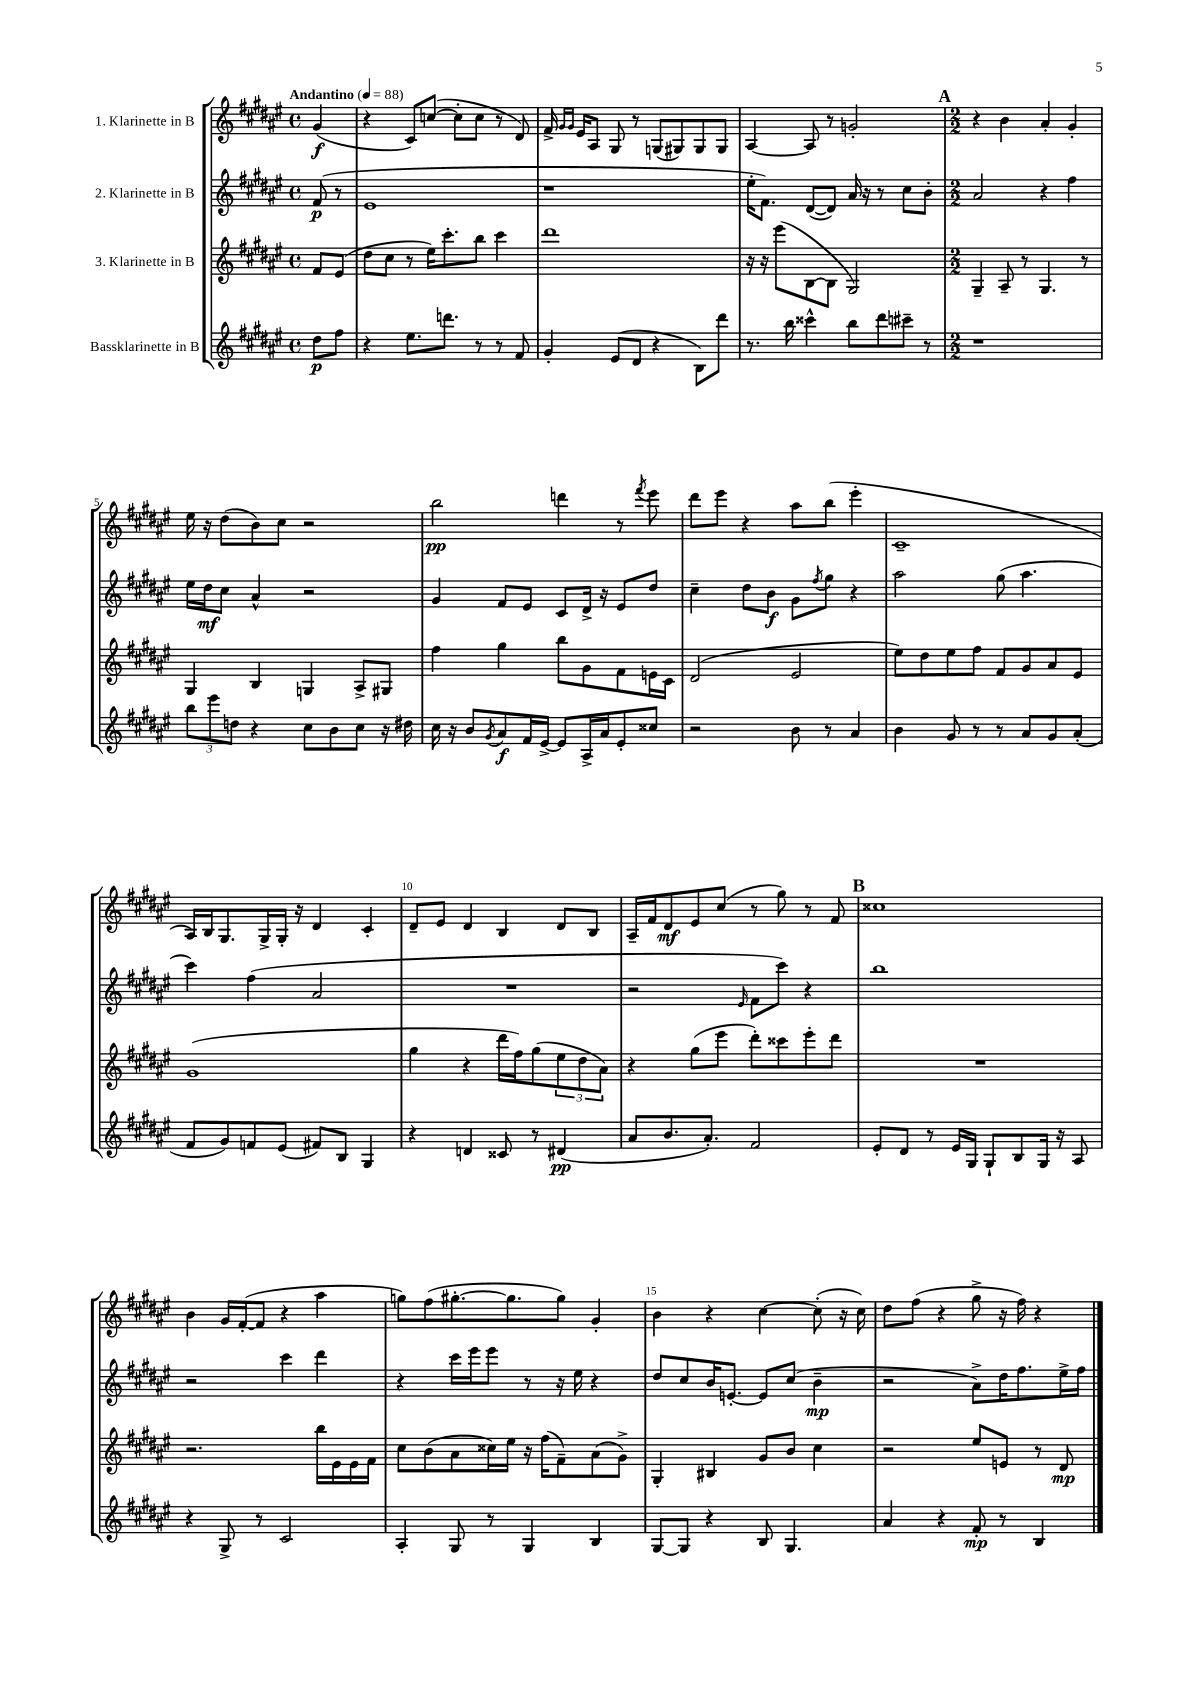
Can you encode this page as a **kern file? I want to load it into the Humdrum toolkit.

**kern	**dynam	**kern	**dynam	**kern	**dynam	**kern	**dynam
*part4	*part4	*part3	*part3	*part2	*part2	*part1	*part1
*staff4	*staff4	*staff3	*staff3	*staff2	*staff2	*staff1	*staff1
*I"Bassklarinette in B	*	*I"3. Klarinette in B	*	*I"2. Klarinette in B	*	*I"1. Klarinette in B	*
*clefG2	*	*clefG2	*	*clefG2	*	*clefG2	*
*k[f#c#g#d#a#e#]	*	*k[f#c#g#d#a#e#]	*	*k[f#c#g#d#a#e#]	*	*k[f#c#g#d#a#e#]	*
*M4/4	*	*M4/4	*	*M4/4	*	*M4/4	*
*met(c)	*	*met(c)	*	*met(c)	*	*met(c)	*
*MM88	*	*MM88	*	*MM88	*	*MM88	*
=	=	=	=	=	=	=	=
!	!	!	!	!	!	!LO:TX:a:B:t=Andantino	!
8dd#\L	p	8f#/L	.	(8f#/	p	(4g#/	f
8ff#\J	.	(8e#/J	.	8r	.	.	.
=1	=1	=1	=1	=1	=1	=1	=1
4r	.	8dd#\L	.	1e#	.	4r	.
.	.	8cc#\J	.	.	.	.	.
8.ee#\L	.	8r	.	.	.	8c#/L)	.
.	.	16ee#\KL)	.	.	.	([8ccn/J	.
8.dddn\J	.	8.ccc#'\	.	.	.	.	.
.	.	.	.	.	.	8cc'\L]	.
8r	.	8bb\J	.	.	.	8cc\J	.
8r	.	4ccc#\	.	.	.	8r	.
8f#/	.	.	.	.	.	8d#/)	.
=2	=2	=2	=2	=2	=2	=2	=2
4g#'/	.	1ddd#	.	1r	.	16f#^/	.
.	.	.	.	.	.	16qqg#/LL	.
.	.	.	.	.	.	16qqg#/JJ	.
.	.	.	.	.	.	16e#/KL	.
.	.	.	.	.	.	8A#/J	.
(8e#/L	.	.	.	.	.	8G#/	.
8d#/J	.	.	.	.	.	8r	.
4r	.	.	.	.	.	(8Gn/L	.
.	.	.	.	.	.	8G#X/)	.
8B\L)	.	.	.	.	.	8G#/	.
8ddd#\J	.	.	.	.	.	8G#/J	.
=3	=3	=3	=3	=3	=3	=3	=3
8.r	.	16r	.	16ee#'\KL	.	[4A#/	.
.	.	16r	.	8.f#\J)	.	.	.
.	.	(8eee#\L	.	.	.	.	.
16bb\	.	.	.	.	.	.	.
4ccc##X^^\	.	[8B\	.	([8d#/L	.	8A#/]	.
.	.	8B\J]	.	8d#/J])	.	8r	.
8bb\L	.	2G#/)	.	16a#/	.	2gn'/	.
.	.	.	.	16r	.	.	.
8ddd#\	.	.	.	8r	.	.	.
8ccc#X~\J	.	.	.	8cc#\L	.	.	.
8r	.	.	.	8b'\J	.	.	.
!!LO:REH:place=s1:t=A
=4	=4	=4	=4	=4	=4	=4	=4
*M2/2	*	*M2/2	*	*M2/2	*	*M2/2	*
1r	.	4G#~/	.	2a#/	.	4r	.
.	.	8A#~/	.	.	.	4b\	.
.	.	8r	.	.	.	.	.
.	.	4.G#/	.	4r	.	4a#'/	.
.	.	.	.	4ff#\	.	4g#'/	.
.	.	8r	.	.	.	.	.
!!LO:LB:g=z
=5	=5	=5	=5	=5	=5	=5	=5
12bb\L	.	4G#/	.	16ee#\LL	.	16ee#\	.
.	.	.	.	16dd#\J	mf	16r	.
12eee#\	.	.	.	.	.	.	.
.	.	.	.	8cc#\J	.	(8dd#\L	.
12ddn\J	.	.	.	.	.	.	.
4r	.	4B/	.	4a#^^/	.	8b\)	.
.	.	.	.	.	.	8cc#\J	.
8cc#\L	.	4Gn/	.	2r	.	2r	.
8b\	.	.	.	.	.	.	.
8cc#\J	.	8A#^/L	.	.	.	.	.
16r	.	8G#X/J	.	.	.	.	.
16dd#X\	.	.	.	.	.	.	.
=6	=6	=6	=6	=6	=6	=6	=6
16cc#\	.	4ff#\	.	4g#/	.	2bb\	pp
16r	.	.	.	.	.	.	.
8b/L	.	.	.	.	.	.	.
8qg#/	.	.	.	.	.	.	.
8a#/	f	4gg#\	.	8f#/L	.	.	.
16f#/L	.	.	.	8e#/J	.	.	.
[16e#^/JJ	.	.	.	.	.	.	.
8e#/L]	.	8bb\L	.	8c#/L	.	4dddn\	.
16A#^/L	.	8g#\	.	16d#^/Jk	.	.	.
16a#/J	.	.	.	16r	.	.	.
8e#'/	.	8f#\	.	8e#/L	.	8r	.
.	.	.	.	.	.	8qfff#/	.
8cc##X/J	.	16en\L	.	8dd#/J	.	8eee#\	.
.	.	16c#\JJ	.	.	.	.	.
=7	=7	=7	=7	=7	=7	=7	=7
2r	.	(2d#/	.	4cc#~\	.	8ddd#\L	.
.	.	.	.	.	.	8eee#\J	.
.	.	.	.	8dd#\L	.	4r	.
.	.	.	.	8b\J	f	.	.
8b\	.	2e#/	.	8g#\L	.	8aa#\L	.
.	.	.	.	8qff#/	.	.	.
8r	.	.	.	8gg#\J	.	(8bb\J	.
4a#/	.	.	.	4r	.	4eee#'\	.
=8	=8	=8	=8	=8	=8	=8	=8
4b\	.	8ee#\L)	.	2aa#\	.	1c#~	.
.	.	8dd#\	.	.	.	.	.
8g#/	.	8ee#\	.	.	.	.	.
8r	.	8ff#\J	.	.	.	.	.
8r	.	8f#/L	.	(8gg#\	.	.	.
8a#/L	.	8g#/	.	4.aa#\	.	.	.
8g#/	.	8a#/	.	.	.	.	.
(8a#'/J	.	8e#/J	.	.	.	.	.
!!LO:LB:g=z
=9	=9	=9	=9	=9	=9	=9	=9
8f#/L	.	(1g#	.	4ccc#\)	.	16A#/LL)	.
.	.	.	.	.	.	16B/J	.
8g#/)	.	.	.	.	.	8.G#/	.
8fn/	.	.	.	(4ff#\	.	.	.
.	.	.	.	.	.	16G#^/L	.
(8e#/J	.	.	.	.	.	16G#'/JJ	.
.	.	.	.	.	.	16r	.
8f#X/L)	.	.	.	2a#/	.	4d#/	.
8B/J	.	.	.	.	.	.	.
4G#/	.	.	.	.	.	4c#'/	.
=10	=10	=10	=10	=10	=10	=10	=10
4r	.	4gg#\	.	1r	.	8d#~/L	.
.	.	.	.	.	.	8e#/J	.
4dn/	.	4r	.	.	.	4d#/	.
8c##X/	.	16ddd#\LL	.	.	.	4B/	.
.	.	16ff#\J)	.	.	.	.	.
8r	.	(8gg#\	.	.	.	.	.
(4d#X/	pp	12ee#\	.	.	.	8d#/L	.
.	.	12dd#\	.	.	.	.	.
.	.	.	.	.	.	8B/J	.
.	.	12a#\J)	.	.	.	.	.
=11	=11	=11	=11	=11	=11	=11	=11
8a#/L	.	4r	.	2r	.	16A#~/LL	.
.	.	.	.	.	.	16f#/J	.
8.b/	.	.	.	.	.	8d#/	mf
.	.	(8gg#\L	.	.	.	8e#/	.
8.a#'/J)	.	.	.	.	.	.	.
.	.	8eee#\J	.	.	.	(8cc#/J	.
.	.	.	.	16qqe#/	.	.	.
2f#/	.	8ddd#'\L)	.	8f#\L	.	8r	.
.	.	8ccc##X\	.	8ccc#\J)	.	8gg#\)	.
.	.	8eee#'\	.	4r	.	8r	.
.	.	8ddd#\J	.	.	.	8f#/	.
!!LO:REH:place=s1:t=B
=12	=12	=12	=12	=12	=12	=12	=12
8e#'/L	.	1r	.	1bb	.	1cc##X	.
8d#/J	.	.	.	.	.	.	.
8r	.	.	.	.	.	.	.
16e#/LL	.	.	.	.	.	.	.
16G#/JJ	.	.	.	.	.	.	.
8G#`/L	.	.	.	.	.	.	.
8B/	.	.	.	.	.	.	.
16G#/Jk	.	.	.	.	.	.	.
16r	.	.	.	.	.	.	.
8A#/	.	.	.	.	.	.	.
!!LO:LB:g=z
=13	=13	=13	=13	=13	=13	=13	=13
4r	.	2.r	.	2r	.	4b\	.
8G#^/	.	.	.	.	.	16g#/LL	.
.	.	.	.	.	.	([16f#'/J	.
8r	.	.	.	.	.	8f#/J]	.
2c#/	.	.	.	4ccc#\	.	4r	.
.	.	16bb\LL	.	4ddd#\	.	4aa#\	.
.	.	16e#\	.	.	.	.	.
.	.	16e#\	.	.	.	.	.
.	.	16f#\JJ	.	.	.	.	.
=14	=14	=14	=14	=14	=14	=14	=14
4A#'/	.	8cc#\L	.	4r	.	8ggn\L)	.
.	.	(8b\	.	.	.	(8ff#\	.
8G#/	.	8a#\	.	16ccc#\LL	.	[8.gg#X'\	.
.	.	.	.	16eee#\J	.	.	.
8r	.	16cc##X\L)	.	8eee#\J	.	.	.
.	.	16ee#\JJ	.	.	.	8.gg#\]	.
4G#/	.	16r	.	8r	.	.	.
.	.	(16ff#\KL	.	.	.	.	.
.	.	8f#~\)	.	16r	.	8gg#\J)	.
.	.	.	.	16ee#\	.	.	.
4B/	.	(8a#\	.	4r	.	4g#'/	.
.	.	8g#^\J)	.	.	.	.	.
=15	=15	=15	=15	=15	=15	=15	=15
[8G#/L	.	4G#'/	.	8dd#/L	.	4b\	.
8G#/J]	.	.	.	8cc#/	.	.	.
4r	.	4B#X/	.	16b/K	.	4r	.
.	.	.	.	[8.en'/J	.	.	.
8B/	.	8g#/L	.	8e/L]	.	[4cc#\	.
4.G#/	.	8b/J	.	(8cc#/J	.	.	.
.	.	4cc#\	.	4b~\	mp	(8cc#'\]	.
.	.	.	.	.	.	16r	.
.	.	.	.	.	.	16cc#\)	.
=16	=16	=16	=16	=16	=16	=16	=16
4a#/	.	2r	.	2r	.	8dd#\L	.
.	.	.	.	.	.	(8ff#\J	.
4r	.	.	.	.	.	4r	.
8f#'/	mp	8ee#/L	.	8a#^\L)	.	8gg#^\	.
8r	.	8en/J	.	16dd#\K	.	16r	.
.	.	.	.	8.ff#\	.	16ff#\)	.
4B/	.	8r	.	.	.	4r	.
.	.	8d#/	mp	16ee#^\L	.	.	.
.	.	.	.	16ff#\JJ	.	.	.
==	==	==	==	==	==	==	==
*-	*-	*-	*-	*-	*-	*-	*-
